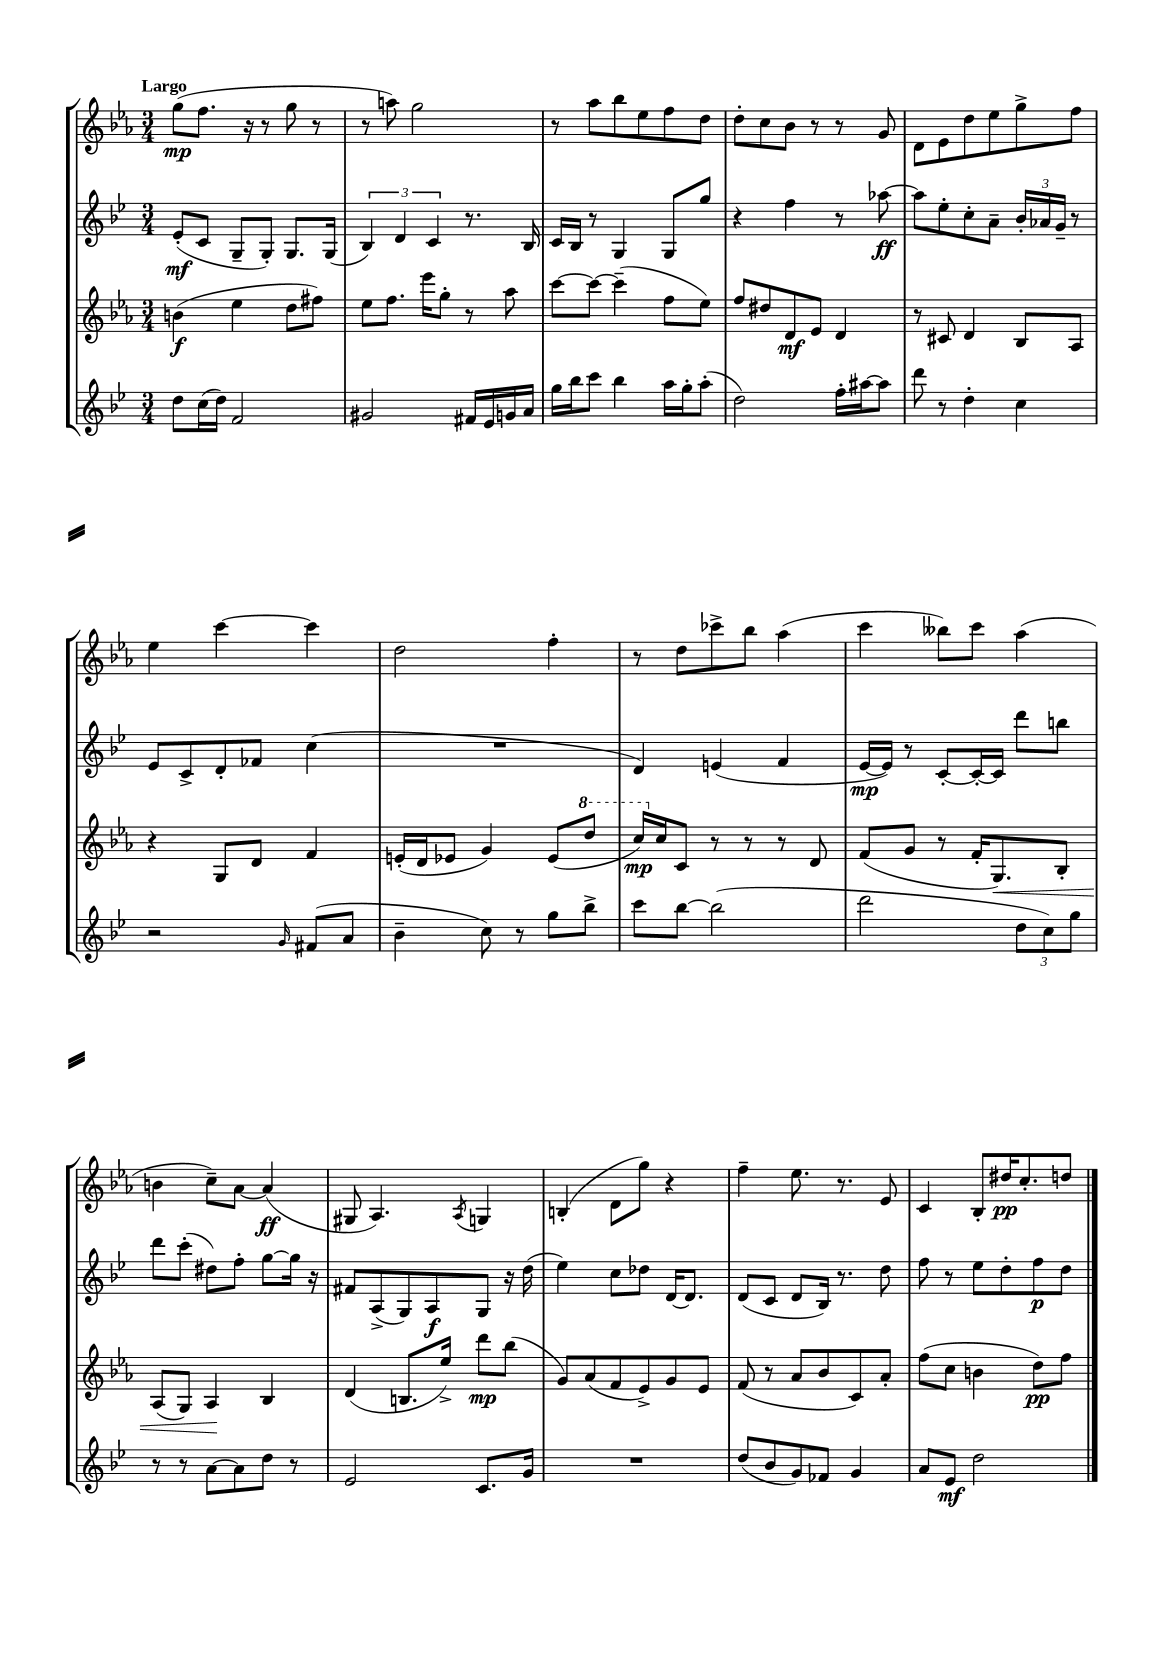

**kern	**dynam	**kern	**dynam	**kern	**dynam	**kern	**dynam
*part4	*part4	*part3	*part3	*part2	*part2	*part1	*part1
*staff4	*staff4	*staff3	*staff3	*staff2	*staff2	*staff1	*staff1
*clefG2	*	*clefG2	*	*clefG2	*	*clefG2	*
*k[b-e-]	*	*k[b-e-a-]	*	*k[b-e-]	*	*k[b-e-a-]	*
*M3/4	*	*M3/4	*	*M3/4	*	*M3/4	*
=1	=1	=1	=1	=1	=1	=1	=1
!	!	!	!	!	!	!LO:TX:a:B:t=Largo	!
8dd\L	.	(4bn\	f	(8e-'/L	mf	(8gg\L	mp
(16cc\L	.	.	.	8c/J	.	8.ff\J	.
16dd\JJ)	.	.	.	.	.	.	.
2f/	.	4ee-\	.	8G~/L	.	.	.
.	.	.	.	.	.	16r	.
.	.	.	.	8G'/J)	.	8r	.
.	.	8dd\L	.	8.G/L	.	8gg\	.
.	.	8ff#X\J)	.	.	.	8r	.
.	.	.	.	(16G/Jk	.	.	.
=2	=2	=2	=2	=2	=2	=2	=2
2g#X/	.	8ee-\L	.	6B-/)	.	8r	.
.	.	8.ff\J	.	.	.	8aan\)	.
.	.	.	.	6d/	.	.	.
.	.	.	.	.	.	2gg\	.
.	.	16eee-\KL	.	.	.	.	.
.	.	.	.	6c/	.	.	.
.	.	8gg'\J	.	.	.	.	.
16f#X/LL	.	8r	.	8.r	.	.	.
16e-/	.	.	.	.	.	.	.
16gn/	.	8aa-\	.	.	.	.	.
16a/JJ	.	.	.	16B-/	.	.	.
=3	=3	=3	=3	=3	=3	=3	=3
16gg\LL	.	[8ccc\L	.	16c/LL	.	8r	.
16bb-\J	.	.	.	16B-/JJ	.	.	.
8ccc\J	.	8ccc\J_	.	8r	.	8aa-\L	.
4bb-\	.	(4ccc~\]	.	4G/	.	8bb-\	.
.	.	.	.	.	.	8ee-\	.
16aa\LL	.	8ff\L	.	8G/L	.	8ff\	.
16gg'\J	.	.	.	.	.	.	.
(8aa'\J	.	8ee-\J)	.	8gg/J	.	8dd\J	.
=4	=4	=4	=4	=4	=4	=4	=4
2dd\)	.	8ff/L	.	4r	.	8dd'\L	.
.	.	8dd#X/	.	.	.	8cc\	.
.	.	8d/	mf	4ff\	.	8b-\J	.
.	.	8e-/J	.	.	.	8r	.
16ff'\LL	.	4d/	.	8r	.	8r	.
[16aa#X\J	.	.	.	.	.	.	.
8aa#\J]	.	.	.	[8aa-X\	ff	8g/	.
=5	=5	=5	=5	=5	=5	=5	=5
8ddd\	.	8r	.	8aa-\L]	.	8d\L	.
8r	.	8c#X/	.	8ee-'\	.	8e-\	.
4dd'\	.	4d/	.	8cc'\	.	8dd\	.
.	.	.	.	8a~\J	.	8ee-\	.
4cc\	.	8B-/L	.	24b-'/LL	.	8gg^\	.
.	.	.	.	24a-X/	.	.	.
.	.	.	.	24g~/JJ	.	.	.
.	.	8A-/J	.	8r	.	8ff\J	.
!!LO:LB:g=z
=6	=6	=6	=6	=6	=6	=6	=6
2r	.	4r	.	8e-/L	.	4ee-\	.
.	.	.	.	8c^/	.	.	.
.	.	8G/L	.	8d'/	.	[4ccc\	.
.	.	8d/J	.	8f-X/J	.	.	.
16qqg/	.	.	.	.	.	.	.
(8f#X/L	.	4f/	.	(4cc\	.	4ccc\]	.
8a/J	.	.	.	.	.	.	.
=7	=7	=7	=7	=7	=7	=7	=7
4b-~\	.	(16en'/LL	.	2.r	.	2dd\	.
.	.	16d/J	.	.	.	.	.
.	.	8e-X/J	.	.	.	.	.
8cc\)	.	4g/)	.	.	.	.	.
8r	.	.	.	.	.	.	.
8gg\L	.	(8e-/L	.	.	.	4ff'\	.
*	*	*8va	*	*	*	*	*
8bb-^\J	.	8ddd/J	.	.	.	.	.
=8	=8	=8	=8	=8	=8	=8	=8
8ccc\L	.	16ccc/LL)	mp	4d/)	.	8r	.
*	*	*X8va	*	*	*	*	*
.	.	16cc/J	.	.	.	.	.
[8bb-\J	.	8c/J	.	.	.	8dd\L	.
(2bb-\]	.	8r	.	(4en/	.	8ccc-X^\	.
.	.	8r	.	.	.	8bb-\J	.
.	.	8r	.	4f/	.	(4aa-\	.
.	.	8d/	.	.	.	.	.
=9	=9	=9	=9	=9	=9	=9	=9
2ddd\	.	(8f/L	.	[16e-/LL	mp	4ccc\	.
.	.	.	.	16e-/JJ])	.	.	.
.	.	8g/J	.	8r	.	.	.
.	.	8r	.	[8c'/L	.	8bb--X\L)	.
.	.	16f'/KL	.	16c'/L_	.	8ccc\J	.
!	!	!	!LO:HP:b	!	!	!	!
.	.	8.G/)	<	16c/JJ]	.	.	.
12dd\L	.	.	.	8ddd\L	.	(4aa-\	.
12cc\)	.	.	.	.	.	.	.
.	.	8B-'/J	.	8bbn\J	.	.	.
12gg\J	.	.	.	.	.	.	.
!!LO:LB:g=z
=10	=10	=10	=10	=10	=10	=10	=10
8r	.	(8A-/L	.	8ddd\L	.	4bn\	.
8r	.	8G/J)	.	(8ccc'\J	.	.	.
[8a\L	.	4A-/	.	8dd#X\L)	.	8cc~\L)	.
8a\]	.	.	.	8ff'\J	.	[8a-\J	.
8dd\J	.	4B-/	[	[8gg\L	.	(4a-/]	ff
8r	.	.	.	16gg\Jk]	.	.	.
.	.	.	.	16r	.	.	.
=11	=11	=11	=11	=11	=11	=11	=11
2e-/	.	(4d/	.	8f#X/L	.	8G#X/	.
.	.	.	.	(8A^/	.	4.A-/)	.
.	.	8.Bn/L	.	8G/)	.	.	.
.	.	.	.	8A/	f	.	.
.	.	16ee-^/Jk)	.	.	.	.	.
.	.	.	.	.	.	8qA-/	.
8.c/L	.	8ddd\L	mp	8G/J	.	4Gn/	.
.	.	(8bb-\J	.	16r	.	.	.
16g/Jk	.	.	.	(16dd\	.	.	.
=12	=12	=12	=12	=12	=12	=12	=12
2.r	.	8g/L)	.	4ee-\)	.	(4Bn'/	.
.	.	(8a-/	.	.	.	.	.
.	.	8f/	.	8cc\L	.	8d\L	.
.	.	8e-^/)	.	8dd-X\J	.	8gg\J)	.
.	.	8g/	.	[16d/KL	.	4r	.
.	.	.	.	8.d/J]	.	.	.
.	.	8e-/J	.	.	.	.	.
=13	=13	=13	=13	=13	=13	=13	=13
(8dd/L	.	(8f/	.	(8d/L	.	4ff~\	.
8b-/	.	8r	.	8c/J	.	.	.
8g/)	.	8a-/L	.	8d/L	.	8.ee-\	.
8f-X/J	.	8b-/	.	16B-/Jk)	.	.	.
.	.	.	.	8.r	.	8.r	.
4g/	.	8c/)	.	.	.	.	.
.	.	8a-'/J	.	8dd\	.	8e-/	.
=14	=14	=14	=14	=14	=14	=14	=14
8a/L	.	(8ff\L	.	8ff\	.	4c/	.
8e-/J	mf	8cc\J	.	8r	.	.	.
2dd\	.	4bn\	.	8ee-\L	.	8B-'/L	.
.	.	.	.	8dd'\	.	16dd#X/K	pp
.	.	.	.	.	.	8.cc'/	.
.	.	8dd\L)	pp	8ff\	p	.	.
.	.	8ff\J	.	8dd\J	.	8ddn/J	.
==	==	==	==	==	==	==	==
*-	*-	*-	*-	*-	*-	*-	*-
